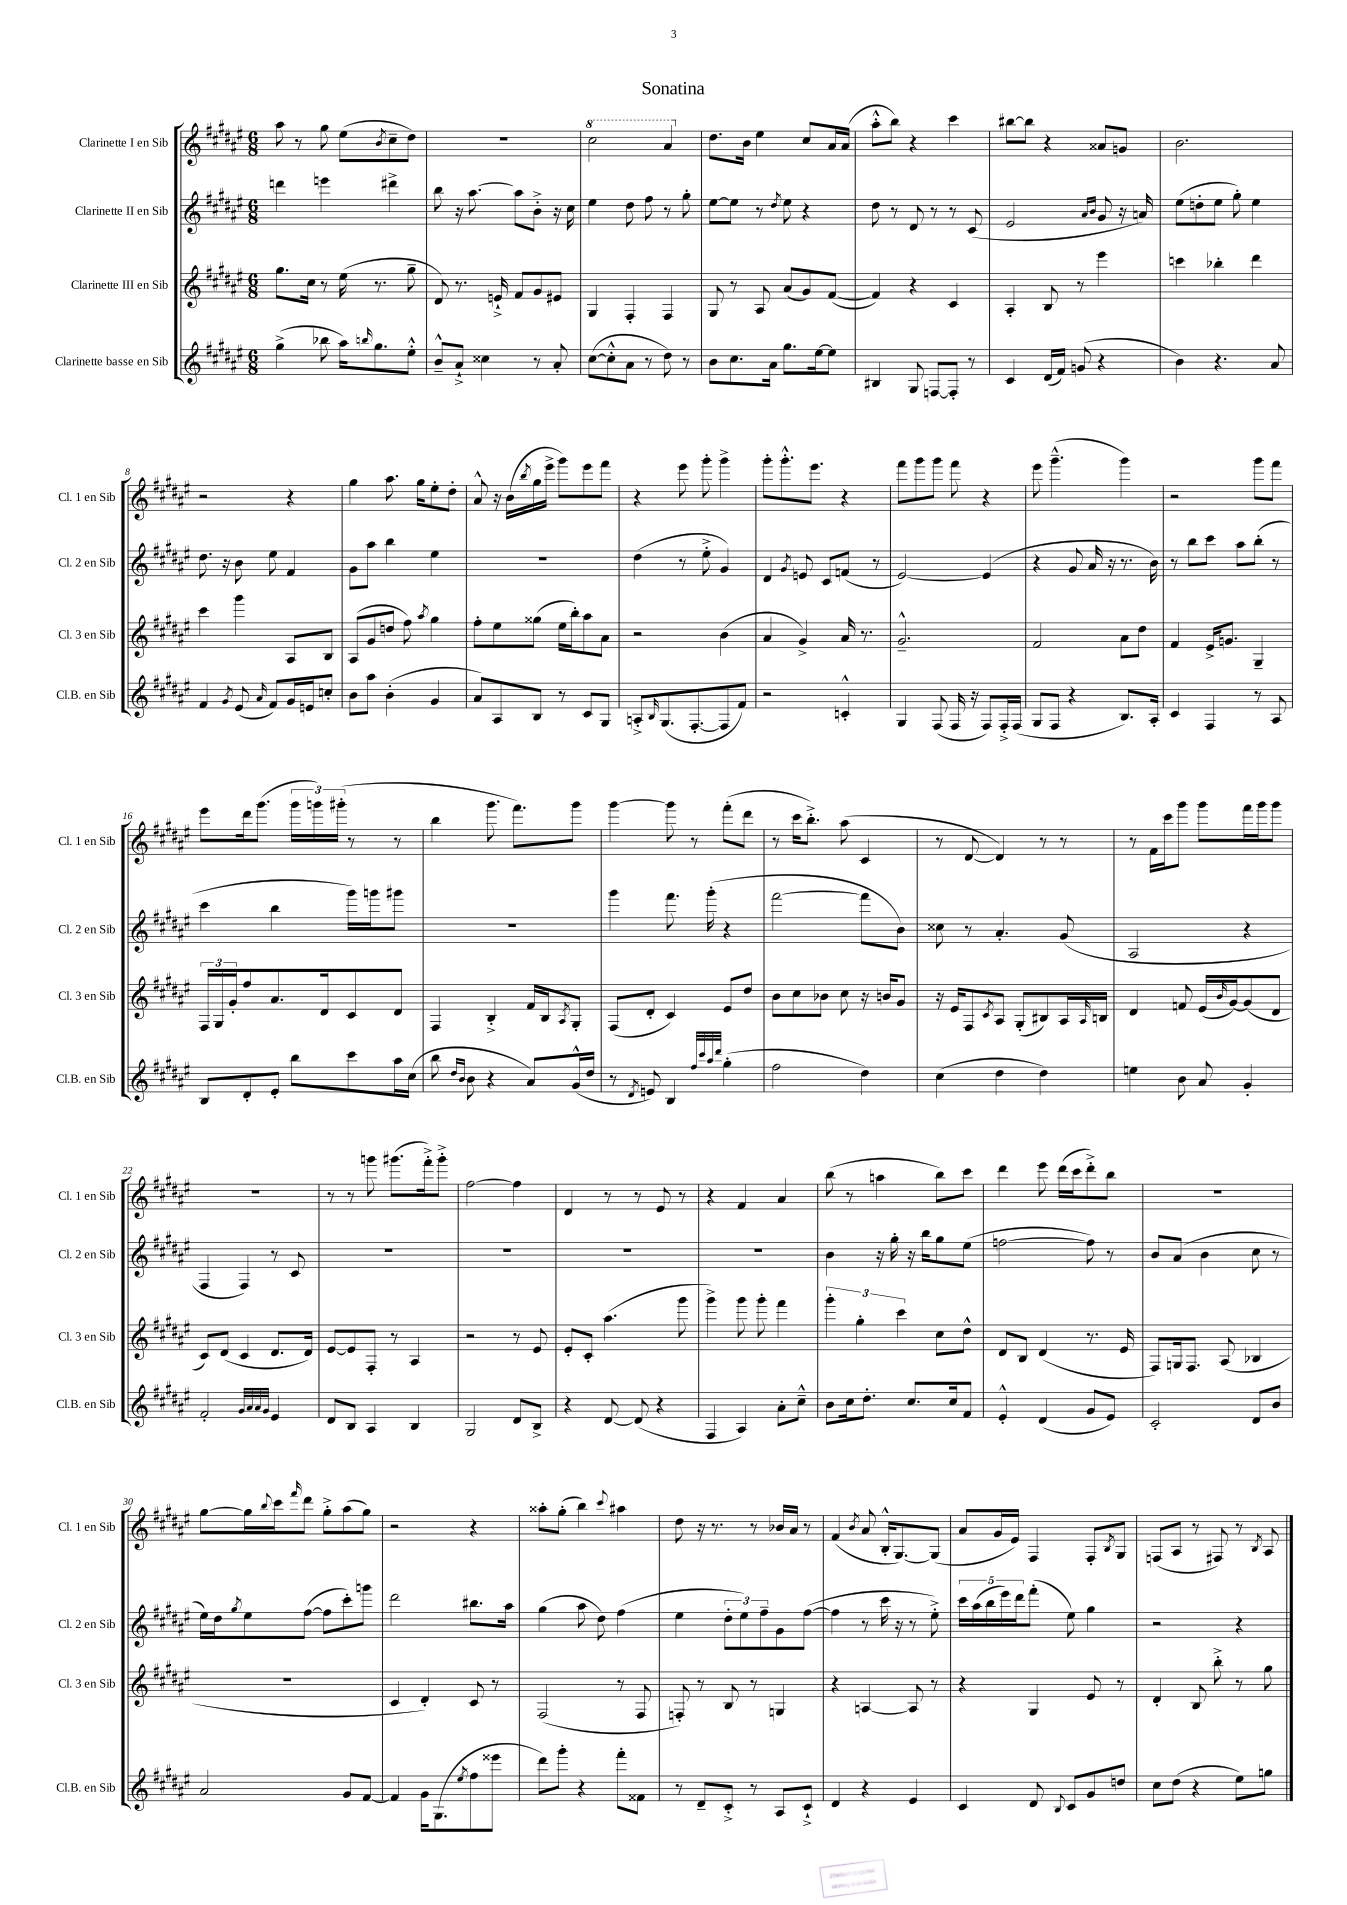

**kern	**kern	**kern	**kern
*staff4	*staff3	*staff2	*staff1
*clefG2	*clefG2	*clefG2	*clefG2
*k[f#c#g#d#a#e#]	*k[f#c#g#d#a#e#]	*k[f#c#g#d#a#e#]	*k[f#c#g#d#a#e#]
*M6/8	*M6/8	*M6/8	*M6/8
(4gg#^	8.gg#	4ddd	8aa#
.	.	.	8r
.	16cc#	.	.
8bb-	8r	4eee	8gg#
16aa#)	(16ee#	.	(8ee#
16qqbb	.	.	.
8.gg#	8.r	.	.
.	.	.	8qb
.	.	4ddd#^	8cc#~
8ee#'^^	8gg#~	.	8dd#)
=	=	=	=
8b~^^	8d#)	8bb	2.r
8a#`^	8.r	16r	.
.	.	[8.aa#	.
4cc##	.	.	.
.	16e`^	.	.
.	8f#	8aa#]	.
8r	8g#	8b'^	.
8a#'	8e#	16r	.
.	.	16cc#	.
=	=	=	=
([8cc#	4G#	4ee#	2ccc#
8cc#'^^]	.	.	.
8a#	4F#'	8dd#	.
8r	.	8ff#	.
8dd#)	4F#	8r	4aa#
8r	.	8gg#'	.
=	=	=	=
8b	8G#	[8ee#	8.dd#
8.cc#	8r	8ee#]	.
.	.	.	16b
.	8A#	8r	4ee#
16a#	.	.	.
.	.	8qdd#	.
8.gg#	(8a#	8ee#	.
.	8g#)	4r	8cc#
[16ee#	.	.	.
8ee#]	([8f#	.	16a#
.	.	.	(16a#
=	=	=	=
4B#	4f#])	8dd#	8aa#'^^
.	.	8r	8bb)
8G#	4r	8d#	4r
[8F	.	8r	.
8F']	4c#	8r	4ccc#
8r	.	(8c#	.
=	=	=	=
4c#	4A#'	2e#	[8bb#
.	.	.	8bb#]
(16d#	8B	.	4r
16f#)	.	.	.
(8g	8r	.	.
.	.	16qqa#	.
.	.	16qqb	.
4r	4eee#	8g#	8a##
.	.	16r	8g
.	.	16a)	.
=	=	=	=
4b)	4ccc	(8ee#	2.b
.	.	8dd'	.
4.r	4bb-'	8ee#	.
.	.	8gg#')	.
.	4ddd#	4ee#	.
8a#	.	.	.
=	=	=	=
4f#	4ccc#	8.dd#	2r
.	.	16r	.
8qg#	.	.	.
(8e#	4ggg#	8b	.
16qqa#	.	.	.
8f#)	.	8ee#	.
16g#	8A#	4f#	4r
16e	.	.	.
8cc'	8B	.	.
=	=	=	=
8b	(8A#	8g#	4gg#
8aa#	8g#	8aa#	.
(4b'	8dd	4bb	8.aa#
.	8ff#)	.	.
.	.	.	16gg#
.	8qaa#	.	.
4g#	4gg#	4ee#	8ee#'
.	.	.	8dd#'
=	=	=	=
8a#)	8ff#'	2.r	8a#^^
8A#	8ee#	.	16r
.	.	.	(16b
.	.	.	8qbb
8B	(8gg##	.	16gg#
.	.	.	16eee#^
8r	16ee#	.	8ggg#)
.	16bb')	.	.
8c#	8aa#	.	8eee#
8G#	8a#	.	8fff#
=	=	=	=
8A'^	2r	(4dd#	4r
16qqB	.	.	.
(8.G#	.	.	.
.	.	8r	8eee#
[8.F#'	.	.	.
.	.	8ee#'^	8ggg#'
8F#]	(4b	4g#)	4ggg#^
8f#)	.	.	.
=	=	=	=
2r	4a#	4d#	8ggg#'
.	.	.	8.ggg#'^^
.	.	8qg#	.
.	4g#^)	8e	.
.	.	.	8.eee#
.	.	8c#	.
4c'^^	16a#	(8f	4r
.	8.r	.	.
.	.	8r	.
=	=	=	=
4G#	2.g#~^^	[2e#)	8fff#
.	.	.	8ggg#
(8F#	.	.	8ggg#
16F#	.	.	8fff#
16r	.	.	.
8F#)	.	(4e#]	4r
16F#'^	.	.	.
(16F#	.	.	.
=	=	=	=
8G#	2f#	4r	8eee#
8F#	.	.	(4.ggg#~^^
4r	.	8g#	.
.	.	16a#	.
.	.	16r	.
8.B)	8a#	8.r	4ggg#)
.	8dd#	.	.
16A#'	.	16b)	.
=	=	=	=
4c#	4f#	8r	2r
.	.	8bb	.
4F#	16e#^	8ccc#	.
.	8.g	.	.
.	.	8aa#	.
8r	4G#~	(8bb'	8ggg#
8A#	.	8r	8fff#
=	=	=	=
8B	24F#	4ccc#	8eee#
.	24G#	.	.
.	24g#'	.	.
8d#'	8ff#	.	16ddd#
.	.	.	(8.ggg#
8e#'	8.a#	4bb	.
8bb	.	.	24ggg#
.	.	.	24ggg)
.	16d#	.	.
.	.	.	(24ggg#'
8ccc#	8c#	16ggg#)	8r
.	.	16ggg	.
16aa#	8d#	8ggg#	8r
(16cc#	.	.	.
=	=	=	=
8bb	4F#	2.r	4bb
16qqdd#	.	.	.
16qqb	.	.	.
8b	.	.	.
4r	4B'^	.	8.ggg#
.	.	.	8.fff#)
8a#)	16f#	.	.
.	16B	.	.
.	8qA#	.	.
(16g#^^	8G#'	.	8ggg#
16dd#	.	.	.
=	=	=	=
8r	(8F#	4ggg#	[4ggg#
8qd#	.	.	.
8e)	8d#'	.	.
4B	4c#)	8.fff#	8ggg#]
.	.	.	8r
.	.	(16ggg#'	.
32qqff#	.	.	.
32qqccc#	.	.	.
32qqaa#	.	.	.
32qqddd#	.	.	.
(4gg#'	8e#	4r	(8fff#'
.	8dd#	.	8ddd#
=	=	=	=
2ff#	8b	[2fff#	8r
.	8cc#	.	16ccc#
.	.	.	8.bb'^)
.	8b-	.	.
.	8cc#	.	(8aa#
4dd#)	16r	8fff#]	4c#
.	16b	.	.
.	8g#	8b)	.
=	=	=	=
(4cc#	16r	8cc##	8r
.	16e#	.	.
.	8F#	8r	[8d#
.	8qc#	.	.
4dd#	8A#	4.a#'	4d#])
.	(8G#'	.	.
4dd#)	8B#)	.	8r
.	16A#	(8g#	8r
.	16qqA#	.	.
.	16B	.	.
=	=	=	=
4ee	4d#	2A#	8r
.	.	.	16f#
.	.	.	16ccc#
8b	8f	.	8ggg#
8a#	(16e#	.	8ggg#
.	16qqb	.	.
.	[16g#)	.	.
4g#'	(8g#]	4r	16fff#
.	.	.	16ggg#
.	8d#	.	8ggg#
=	=	=	=
2f#'	8c#)	4F#	2.r
.	(8d#	.	.
.	4c#	4F#)	.
32qqg#	.	.	.
32qqa#	.	.	.
32qqa#	.	.	.
32qqg#	.	.	.
4e#	8.d#	8r	.
.	.	8c#	.
.	16d#)	.	.
=	=	=	=
8d#	[8e#	2.r	8r
8B	8e#]	.	8r
4A#	8F#'	.	8ggg
.	8r	.	(8.ggg#
4B	4A#	.	.
.	.	.	16fff#'^)
.	.	.	8ggg#'^
=	=	=	=
2G#	2r	2.r	[2ff#
8d#	8r	.	4ff#]
8B^	8e#	.	.
=	=	=	=
4r	8e#'	2.r	4d#
.	8c#'	.	.
[8d#	(4.aa#	.	8r
(8d#]	.	.	8r
4r	.	.	8e#
.	8ggg#	.	8r
=	=	=	=
4F#	4ggg#^)	2.r	4r
4A#)	8ggg#	.	4f#
.	8ggg#'	.	.
8a#'	4fff#	.	4a#
8cc#~^^	.	.	.
=	=	=	=
8b	6ggg#'	4b	(8bb
16cc#	.	.	8r
.	6gg#'	.	.
8.dd#'	.	.	.
.	.	16r	4aa
.	.	16gg#'	.
.	6ccc#	.	.
8.cc#	.	16r	.
.	.	16bb	.
.	8cc#	8gg#	8bb)
16cc#	.	.	.
8f#	8dd#^^	(8ee#	8ccc#
=	=	=	=
4e#'^^	8d#	[2ff	4ddd#
.	8B	.	.
(4d#	(4d#	.	8eee#
.	.	.	(16ddd#
.	.	.	16ccc#
8g#	8.r	8ff])	8ddd#'^)
8e#)	.	8r	8bb
.	16e#	.	.
=	=	=	=
2c#'	8F#)	8b	2.r
.	16G	(8a#	.
.	8.F#	.	.
.	.	4b	.
.	(8A#	.	.
8d#	4B-	8cc#	.
8b	.	8r	.
=	=	=	=
2a#	2.r	16ee#)	[8gg#
.	.	16dd#	.
.	.	8qgg#	.
.	.	8ee#	16gg#]
.	.	.	8qqbb
.	.	.	16ccc#
.	.	.	16qqfff#
.	.	([8ff#	8ddd#
.	.	8ff#]	8gg#'^
8g#	.	8ccc#')	(8aa#
[8f#	.	8ggg	8gg#)
=	=	=	=
4f#]	4c#	2ddd#	2r
16g#	4d#')	.	.
(8.G#	.	.	.
8qee#	.	.	.
8ff#	8c#	8.bb#	4r
8eee##	8r	.	.
.	.	16aa#	.
=	=	=	=
8ddd#)	(2F#	(4gg#	8aa##'
8ggg#'	.	.	(8gg#'
4r	.	8aa#	4bb)
.	.	8dd#)	.
.	.	.	8qqccc#
8fff#'	8r	(4ff#	4aa#
8f##	8F#	.	.
=	=	=	=
8r	8F')	4ee#	8dd#
8d#~	8r	.	16r
.	.	.	8.r
8c#'^	8B	12dd#'	.
.	.	12ee#)	.
8r	8r	.	8r
.	.	12ff#~	.
8A#	4G	8g#	16b-
.	.	.	16a#
8c#`^	.	([8ff#	8r
=	=	=	=
4d#	4r	4ff#]	(4f#
.	.	.	8qb
4r	[4A	8r	8a#
.	.	16ccc#	16B'^^
.	.	16r	[8.G#)
4e#	8A]	8r	.
.	8r	8ee#'^)	(8G#]
=	=	=	=
4c#	4r	20ccc#	8a#
.	.	(20aa#	.
.	.	20bb	.
.	.	.	16g#
.	.	20eee#)	.
.	.	.	16e#)
.	.	20ddd#	.
8d#	4G#	(8fff#'	4F#
8qqB	.	.	.
8c#	.	8ee#)	.
8g#	8e#	4gg#	8F#'
.	.	.	8qB
8dd	8r	.	8G#
=	=	=	=
8cc#	4d#'	2r	(8F
(8dd#	.	.	8A#
4r	8B	.	8r
.	8bb'^	.	8F#)
8ee#)	8r	4r	8r
.	.	.	8qB
8gg	8gg#	.	8A#
==	==	==	==
*-	*-	*-	*-
